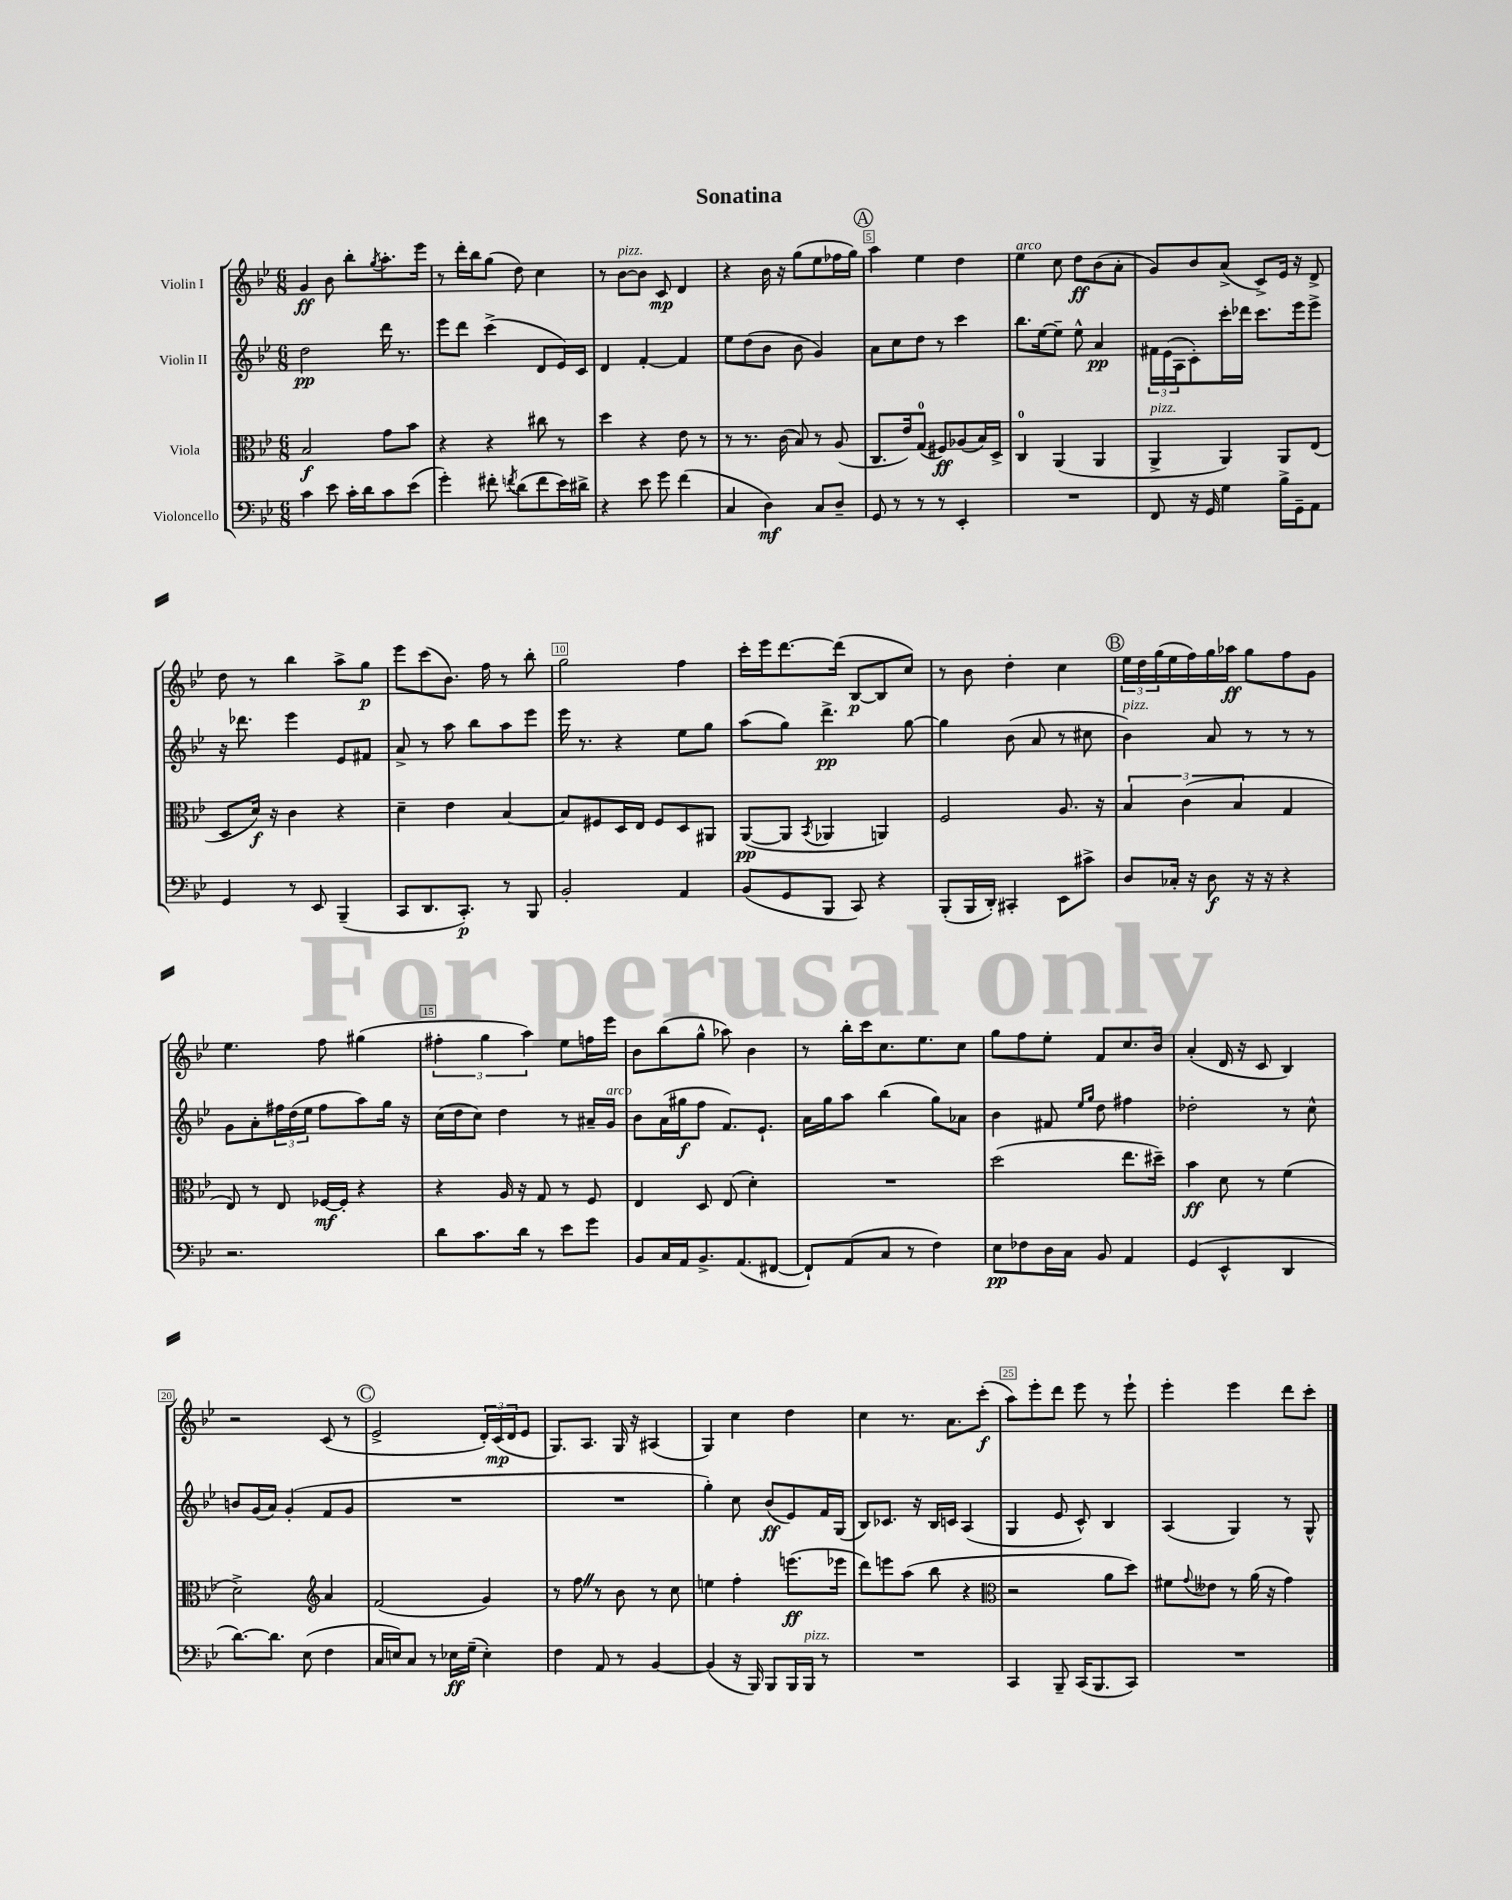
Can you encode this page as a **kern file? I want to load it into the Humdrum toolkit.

**kern	**kern	**kern	**kern
*staff4	*staff3	*staff2	*staff1
*clefF4	*clefC3	*clefG2	*clefG2
*k[b-e-]	*k[b-e-]	*k[b-e-]	*k[b-e-]
*M6/8	*M6/8	*M6/8	*M6/8
4c	2B-	2dd	4g
8e-	.	.	8b-
16c'	.	.	8bb-'
16d	.	.	.
.	.	.	8qgg
8c	8g	16ddd	8.aa'
.	.	8.r	.
(8e-	8b-	.	.
.	.	.	16eee-
=	=	=	=
4g')	4r	8eee-	8r
.	.	8ddd	16ddd'
.	.	.	16bb-
8f#'	4r	(4ccc^	(8gg
8qf	.	.	.
(8d	.	.	8dd)
8f	8cc#	8d	4cc
16e-)	8r	16e-)	.
16d#^	.	16c	.
=	=	=	=
4r	4dd	4d	8r
.	.	.	[8b-
8e-	4r	[4f'	8b-]
8g	.	.	8c
(4f	8e-	4f]	4d
.	8r	.	.
=	=	=	=
4C	8r	8ee-	4r
.	8.r	(8dd	.
4D)	.	8b-	16b-
.	(16c	.	16r
.	8B-)	8b-	(8gg
8C	8r	4g)	8ee-
8D~	(8A	.	16ff-
.	.	.	16gg)
=	=	=	=
8GG	8.C	8a	4aa
8r	.	8cc	.
.	16e-)	.	.
8r	(8G	8dd	4ee-
8r	8F#)	8r	.
4EE-'	(8A-	4ccc	4dd
.	16B-)	.	.
.	16D^	.	.
=	=	=	=
2.r	4C	8.bb-	4ee-
.	.	[16ee-	.
.	(4AA	8ee-~]	8cc
.	.	8ee-^^	8dd
.	4AA	4a	(8b-
.	.	.	8a'
=	=	=	=
8FF	4AA^	24f#	8g)
.	.	(24e-	.
.	.	24A	.
16r	.	8c')	8b-
16GG	.	.	.
4G	4AA)	16ccc'	(8a^
.	.	16ddd-	.
.	.	8.ccc	8c^)
16B-^	8AA	.	16e-
16GG~	.	16eee-	16r
8AA	(8E-	8eee-^	8d^
=	=	=	=
4GG	8D	16r	8dd
.	.	8.ddd-	.
.	16d)	.	8r
.	16r	.	.
8r	4c	4eee-	4bb-
8EE-	.	.	.
(4BBB-~	4r	8e-	8aa^
.	.	8f#	8gg
=	=	=	=
8CC	4d~	8a^	8eee-
8.DD	.	8r	(8ccc
.	4e-	8aa	8.b-)
8.CC')	.	.	.
.	.	8bb-	.
.	.	.	16ff
8r	[4B-	8aa	8r
8BBB-	.	8eee-	8bb-'
=	=	=	=
2BB-'	8B-]	16eee-	2gg
.	.	8.r	.
.	8F#	.	.
.	16D	4r	.
.	16E-	.	.
.	8F#	.	.
4AA	8D	8ee-	4ff
.	8AA#	8gg	.
=	=	=	=
(8BB-	([8AA	(8aa	16ccc'
.	.	.	16eee-
8GG	8AA]	8gg)	[8.ddd
.	8qBB-	.	.
8BBB-	4AA-	4.ddd^	.
.	.	.	(16ddd]
8CC)	.	.	[8B-
4r	4AA)	.	8B-]
.	.	[8gg	8cc)
=	=	=	=
(8BBB-'	2F	4gg]	8r
16BBB-	.	.	8b-
16DD')	.	.	.
4CC#'	.	(8b-	4dd'
.	.	8a	.
8EE-	8.A	8r	4cc
8c#^	.	8cc#	.
.	16r	.	.
=	=	=	=
8D	6B-	4b-)	24ee-
.	.	.	24dd
.	.	.	(24gg
16C-'	.	.	16ee-
.	(6c	.	.
16r	.	.	16ff)
8D	.	8a	16gg
.	.	.	16aa-
.	6B-	.	.
16r	.	8r	8gg
16r	.	.	.
4r	4G	8r	8ff
.	.	8r	8g
=	=	=	=
2.r	8E-)	8g	4.ee-
.	8r	8a'	.
.	8E-	24ff#	.
.	.	(24dd	.
.	.	24ee-	.
.	[16F-	8ff#	8ff
.	16F-']	.	.
.	4r	8aa)	(4gg#
.	.	16gg	.
.	.	16r	.
=	=	=	=
8d	4r	(16cc	6ff#'
.	.	16dd	.
8.c	.	8cc)	.
.	.	.	6gg
.	16A	4dd	.
16d	16r	.	.
.	.	.	6aa)
8r	8G	.	.
8e-	8r	8r	8ee-
8g	8F	16a#~	16ff
.	.	16g	16eee-
=	=	=	=
8BB-	4E-	8b-	8b-
16C	.	(16a	(8bb-
16AA	.	16gg#	.
8.BB-^	8D	8ff	8gg^^
.	(8E-	8.f)	8aa-)
(8.AA	.	.	.
.	4d')	.	4b-
.	.	8.e-`	.
[8FF#	.	.	.
=	=	=	=
8FF#`])	2.r	16a	8r
.	.	16gg	.
(8AA	.	8aa	16bb-'
.	.	.	16ccc
8C	.	(4bb-	8.cc
8r	.	.	.
.	.	.	8.ee-
4F)	.	8gg)	.
.	.	8a-	8cc
=	=	=	=
8E-	(2dd	4b-	8gg
8F-	.	.	8ff
16D	.	8f#	8ee-'
16C	.	.	.
.	.	16qqee-	.
.	.	16qqgg	.
8BB-	.	8dd	8f
4AA	8.ee-	4ff#	8.cc
.	16dd#~)	.	16b-
=	=	=	=
(4GG	4b-	2dd-'	(4a'
4EE-^^	8d	.	16d
.	.	.	16r
.	8r	.	8c
4DD	(4f	8r	4B-)
.	.	8cc^^	.
=	=	=	=
[8.d)	2d^)	8b	2r
.	.	(16g	.
8.d]	.	16a)	.
.	.	(4g'	.
(8E-	.	.	.
*	*clefG2	*	*
4F	4a	8f	(8c
.	.	8g	8r
=	=	=	=
16C	(2f	2.r	2e-^
16E)	.	.	.
8C	.	.	.
8r	.	.	.
16E-	.	.	.
(16G~	.	.	.
4E-')	4g)	.	24d')
.	.	.	(24c
.	.	.	24d
.	.	.	8e-
=	=	=	=
4F	8r	2.r	8.G)
.	8ff	.	.
.	.	.	8.A
8AA	8r	.	.
8r	8b-	.	16G
.	.	.	16r
[4BB-	8r	.	(4A#
.	8cc	.	.
=	=	=	=
(4BB-]	4ee	4gg')	4G)
16r	4ff'	8cc	4cc
16BBB-)	.	.	.
8BBB-	.	(8b-	.
16BBB-	(8.eee	8e-)	4dd
16BBB-	.	.	.
8r	.	16f	.
.	16eee-	(16G	.
=	=	=	=
2.r	8ddd)	8B-)	4cc
.	8eee	8.c-	.
.	(8aa	.	8.r
.	.	16r	.
.	8bb-	16B-	.
.	.	16c	8.a
.	4r	(4A	.
.	.	.	(8ccc'
=	=	=	=
*	*clefC3	*	*
4CC	2r	4G	8aa)
.	.	.	8eee-'
8BBB-~	.	8e-	8ddd
(16CC	.	8c^^)	8eee-
8.BBB-	.	.	.
.	8a	4B-	8r
8CC)	8dd)	.	8eee-`
=	=	=	=
2.r	8f#	(4A	4eee-'
.	8qqg	.	.
.	8e--	.	.
.	8r	4G)	4eee-
.	(16a	.	.
.	16r	.	.
.	4g)	8r	8ddd
.	.	8G^^	8ccc'
==	==	==	==
*-	*-	*-	*-
